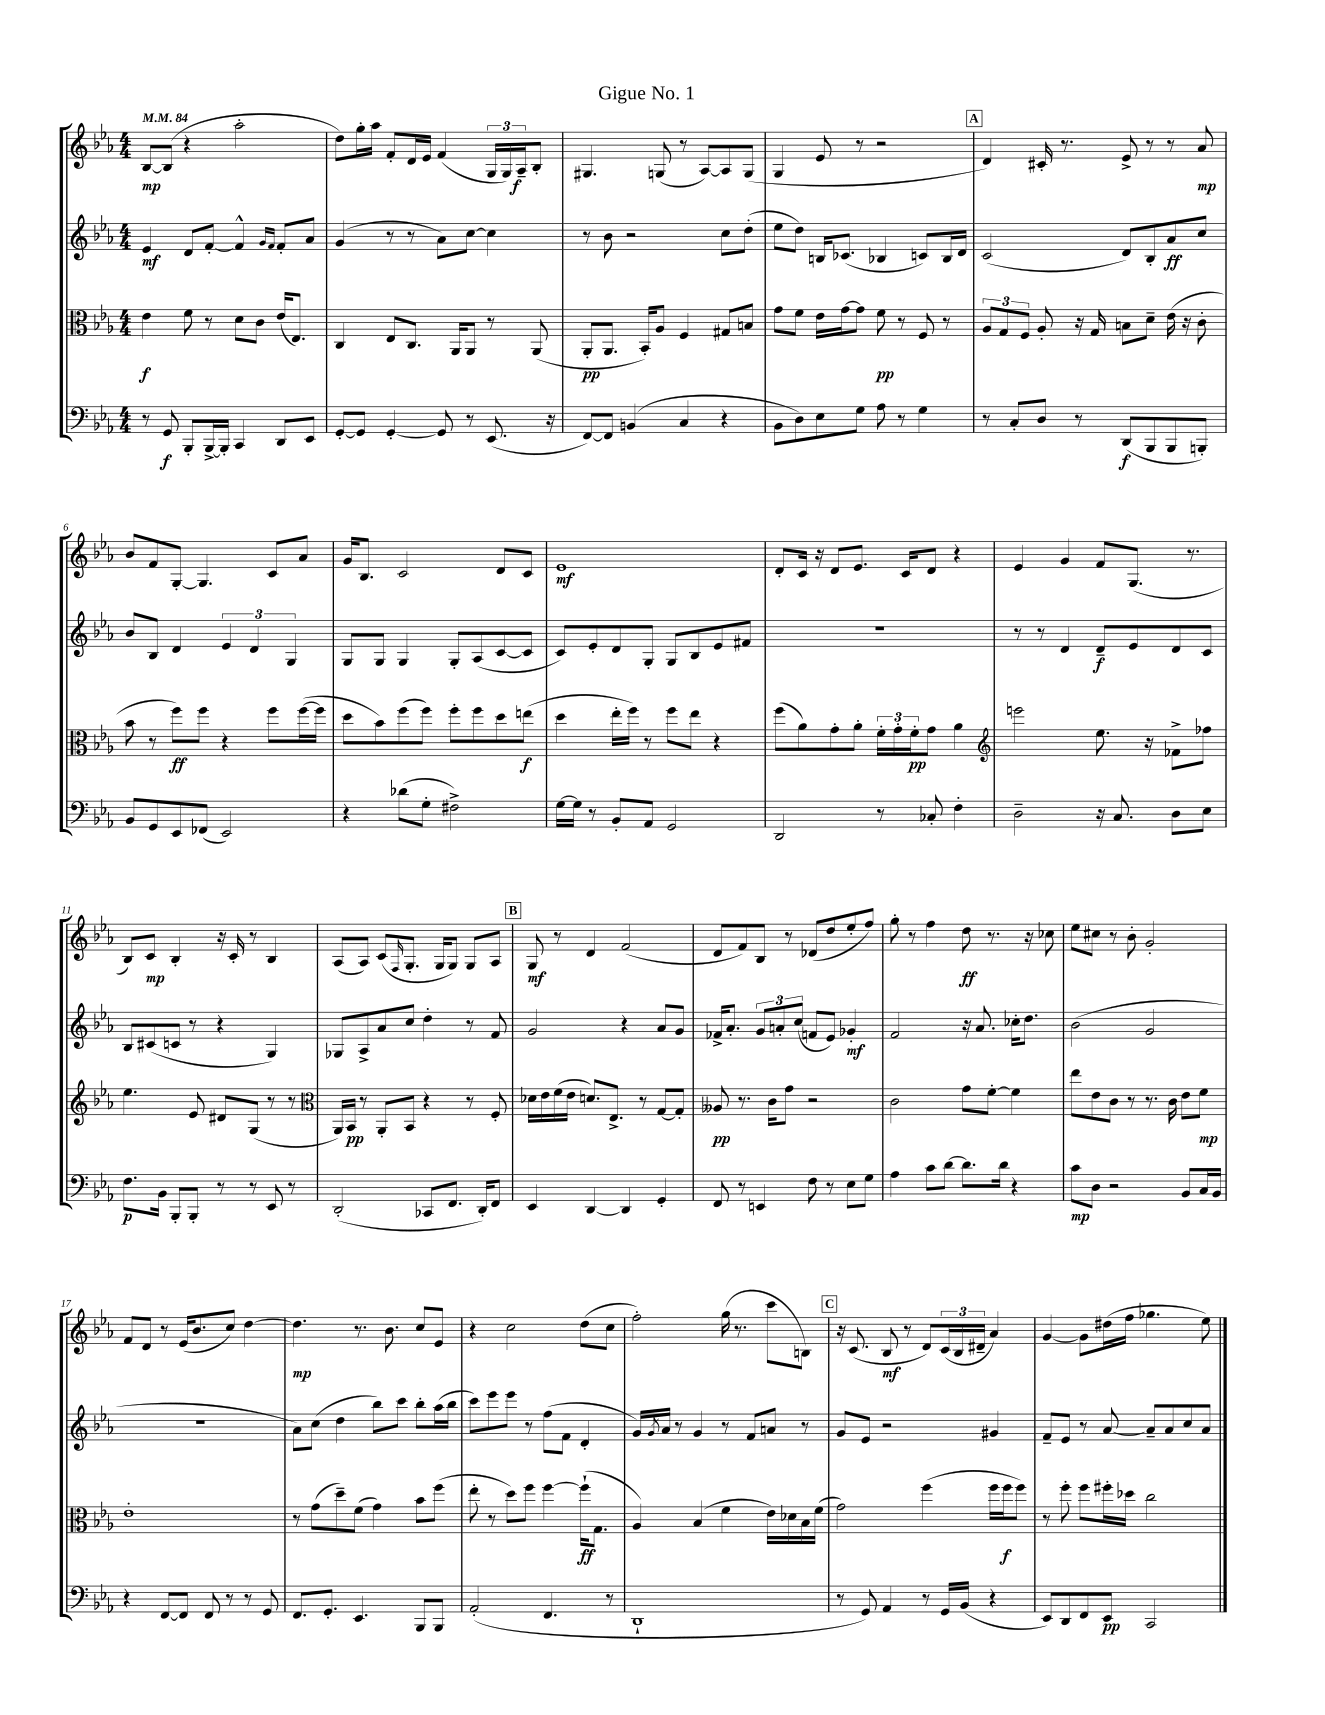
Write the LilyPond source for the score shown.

\header { title = "Gigue No. 1" }
<<
\new StaffGroup <<
\new Staff = "s0" {
    \clef treble \key ees \major \numericTimeSignature \time 4/4 \tempo 4 = 84
    bes8~\mp bes8( r4 aes''2-. |
    d''8) g''16-. aes''16 f'8-. d'16 ees'16 f'4( \tuplet 3/2 { g16 g16) aes16--\f } bes8-. |
    gis4. g8( r8 aes8~) aes8 g8( |
    g4 ees'8 r8 r2 |
    \mark \markup { \box "A" } d'4) cis'16-. r8. ees'8-> r8 r8 aes'8\mp |
    bes'8 f'8 g8~-. g4. c'8 aes'8 |
    g'16 bes8. c'2 d'8 c'8 |
    ees'1\mf |
    d'8-. c'16 r16 d'8 ees'8. c'16 d'8 r4 |
    ees'4 g'4 f'8 g8.( r8. |
    bes8) c'8\mp bes4-. r16 c'16-. r8 bes4 |
    aes8( aes8) c'8( \grace { f16 } g8.-. g16 g8) g8 aes8 |
    \mark \markup { \box "B" } g8\mf r8 d'4 f'2( |
    d'8 f'8) bes8 r8 des'8( d''8 ees''8-. f''8) |
    g''8-. r8 f''4 d''8\ff r8. r16 ces''8 |
    ees''8 cis''8 r8 bes'8-. g'2-. |
    f'8 d'8 r8 ees'16( bes'8. c''8) d''4~ |
    d''4.\mp r8. bes'8. c''8 ees'8 |
    r4 c''2 d''8( c''8 |
    f''2-.) g''16( r8. c'''8 b8) |
    \mark \markup { \box "C" } r16 c'8.( bes8\mf r8 d'8) \tuplet 3/2 { c'16( bes16 dis'16-- } aes'4) |
    g'4~ g'8 dis''16( f''16 ges''4. ees''8) \bar "|." |
}
\new Staff = "s1" {
    \clef treble \key ees \major \numericTimeSignature \time 4/4
    ees'4\mf d'8 f'8~-. f'4-^ \grace { g'16 f'16 } f'8-. aes'8 |
    g'4( r8 r8 aes'8) c''8~ c''4 |
    r8 bes'8 r2 c''8 d''8-.( |
    ees''8 d''8) b16 ces'8.( bes4 c'8) bes16 d'16 |
    \mark \markup { \box "A" } c'2( d'8) bes8-. aes'8\ff c''8 |
    bes'8 bes8 d'4 \tuplet 3/2 { ees'4 d'4 g4 } |
    g8 g8 g4 g8-. aes8( c'8~ c'8 |
    c'8) ees'8-. d'8 g8-. g8 bes8 ees'8 fis'8 |
    R1 |
    r8 r8 d'4 d'8--\f ees'8 d'8 c'8 |
    bes8 cis'8( c'8 r8 r4 g4) |
    ges8 aes8-> aes'8 c''8 d''4-. r8 f'8 |
    \mark \markup { \box "B" } g'2 r4 aes'8 g'8 |
    fes'16-> aes'8.-. \tuplet 3/2 { g'8 a'8-. c''8( } f'8 ees'8) ges'4-.\mf |
    f'2 r16 aes'8. ces''16-. d''8. |
    bes'2( g'2 |
    R1 |
    aes'8) c''8( d''4 bes''8) c'''8 bes''8-. aes''16( bes''16 |
    c'''8) ees'''8 ees'''8 r8 f''8( f'8 d'4-. |
    g'16) \acciaccatura { g'8 } aes'16 r8 g'4 r8 f'8 a'8 r8 |
    \mark \markup { \box "C" } g'8 ees'8 r2 gis'4 |
    f'8-- ees'8 r8 aes'8~ aes'8-- aes'8 c''8 aes'8 \bar "|." |
}
\new Staff = "s2" {
    \clef alto \key ees \major \numericTimeSignature \time 4/4
    ees'4\f f'8 r8 d'8 c'8 ees'16( ees8.) |
    c4 ees8 c8. aes,16 aes,8 r8 aes,8( |
    aes,8-.\pp aes,8. bes,16-.) aes8 f4 gis8 b8 |
    g'8 f'8 ees'16 g'16~ g'8 f'8\pp r8 f8 r8 |
    \mark \markup { \box "A" } \tuplet 3/2 { aes8 g8 f8 } aes8-. r16 g16 b8 d'8-- ees'16( r16 c'8-. |
    bes'8 r8 f''8\ff) f''8 r4 f''8 f''16~( f''16 |
    d''8 bes'8) f''8( f''8) f''8-. f''8 d''8 e''8\f( |
    d''4 ees''16-. f''16) r8 f''8 ees''8 r4 |
    f''8( aes'8) g'8-. aes'8-. \tuplet 3/2 { f'16-. g'16-. f'16-.\pp } g'8 aes'4 |
    \clef treble e'''2 ees''8. r16 fes'8-> fes''8 |
    ees''4. ees'8 dis'8 g8( r8 r8 |
    \clef alto aes,16) bes,16\pp r8 aes,8-. bes,8 r4 r8 f8-. |
    \mark \markup { \box "B" } des'16 ees'16 f'16( ees'16 d'8.) ees8.-> r8 g8~ g8-. |
    aeses8\pp r8. c'16 g'8 r2 |
    c'2 g'8 f'8~-. f'4 |
    ees''8 ees'8 c'8 r8 r8. c'16 ees'8 f'8\mp |
    ees'1-. |
    r8 g'8( d''8--) f'8( g'4) bes'8 f''8( |
    ees''8-. r8 d''8) f''8 f''4~ f''16-!\ff( g8. |
    aes4) bes4( f'4 ees'16) des'16 bes16 f'16( |
    \mark \markup { \box "C" } g'2) f''4( f''16 f''16\f f''8) |
    r8 f''8-. f''8 fis''16-. des''16 c''2 \bar "|." |
}
\new Staff = "s3" {
    \clef bass \key ees \major \numericTimeSignature \time 4/4
    r8 g,8\f bes,,8-. bes,,16~-> bes,,16-. c,4 d,8 ees,8 |
    g,8~-. g,8 g,4~-. g,8 r8 ees,8.( r16 |
    f,8~) f,8 b,4( c4 r4 |
    bes,8 d8) ees8 g8 aes8 r8 g4 |
    \mark \markup { \box "A" } r8 c8-. d8 r8 d,8\f( bes,,8 bes,,8 b,,8-.) |
    bes,8 g,8 ees,8 fes,8( ees,2) |
    r4 des'8( g8-. fis2->) |
    g16~ g16 r8 bes,8-. aes,8 g,2 |
    d,2 r8 ces8-. f4-. |
    d2-- r16 c8. d8 ees8 |
    f8.\p bes,16 bes,,8-. bes,,8-. r8 r8 ees,8 r8 |
    d,2-.( ces,8 f,8. d,16-.) f,8 |
    \mark \markup { \box "B" } ees,4 d,4~ d,4 g,4-. |
    f,8 r8 e,4 f8 r8 ees8 g8 |
    aes4 c'8 d'8~ d'8. d'16 r4 |
    c'8\mp d8 r2 bes,8 c16 bes,16 |
    r4 f,8~ f,8 f,8 r8 r8 g,8 |
    f,8. g,8.-. ees,4. bes,,8 bes,,8 |
    aes,2-.( f,4. r8 |
    d,1-! |
    \mark \markup { \box "C" } r8 g,8) aes,4 r8 g,16 bes,16( r4 |
    ees,8) d,8 f,8 ees,8\pp c,2 \bar "|." |
}
>>
>>
